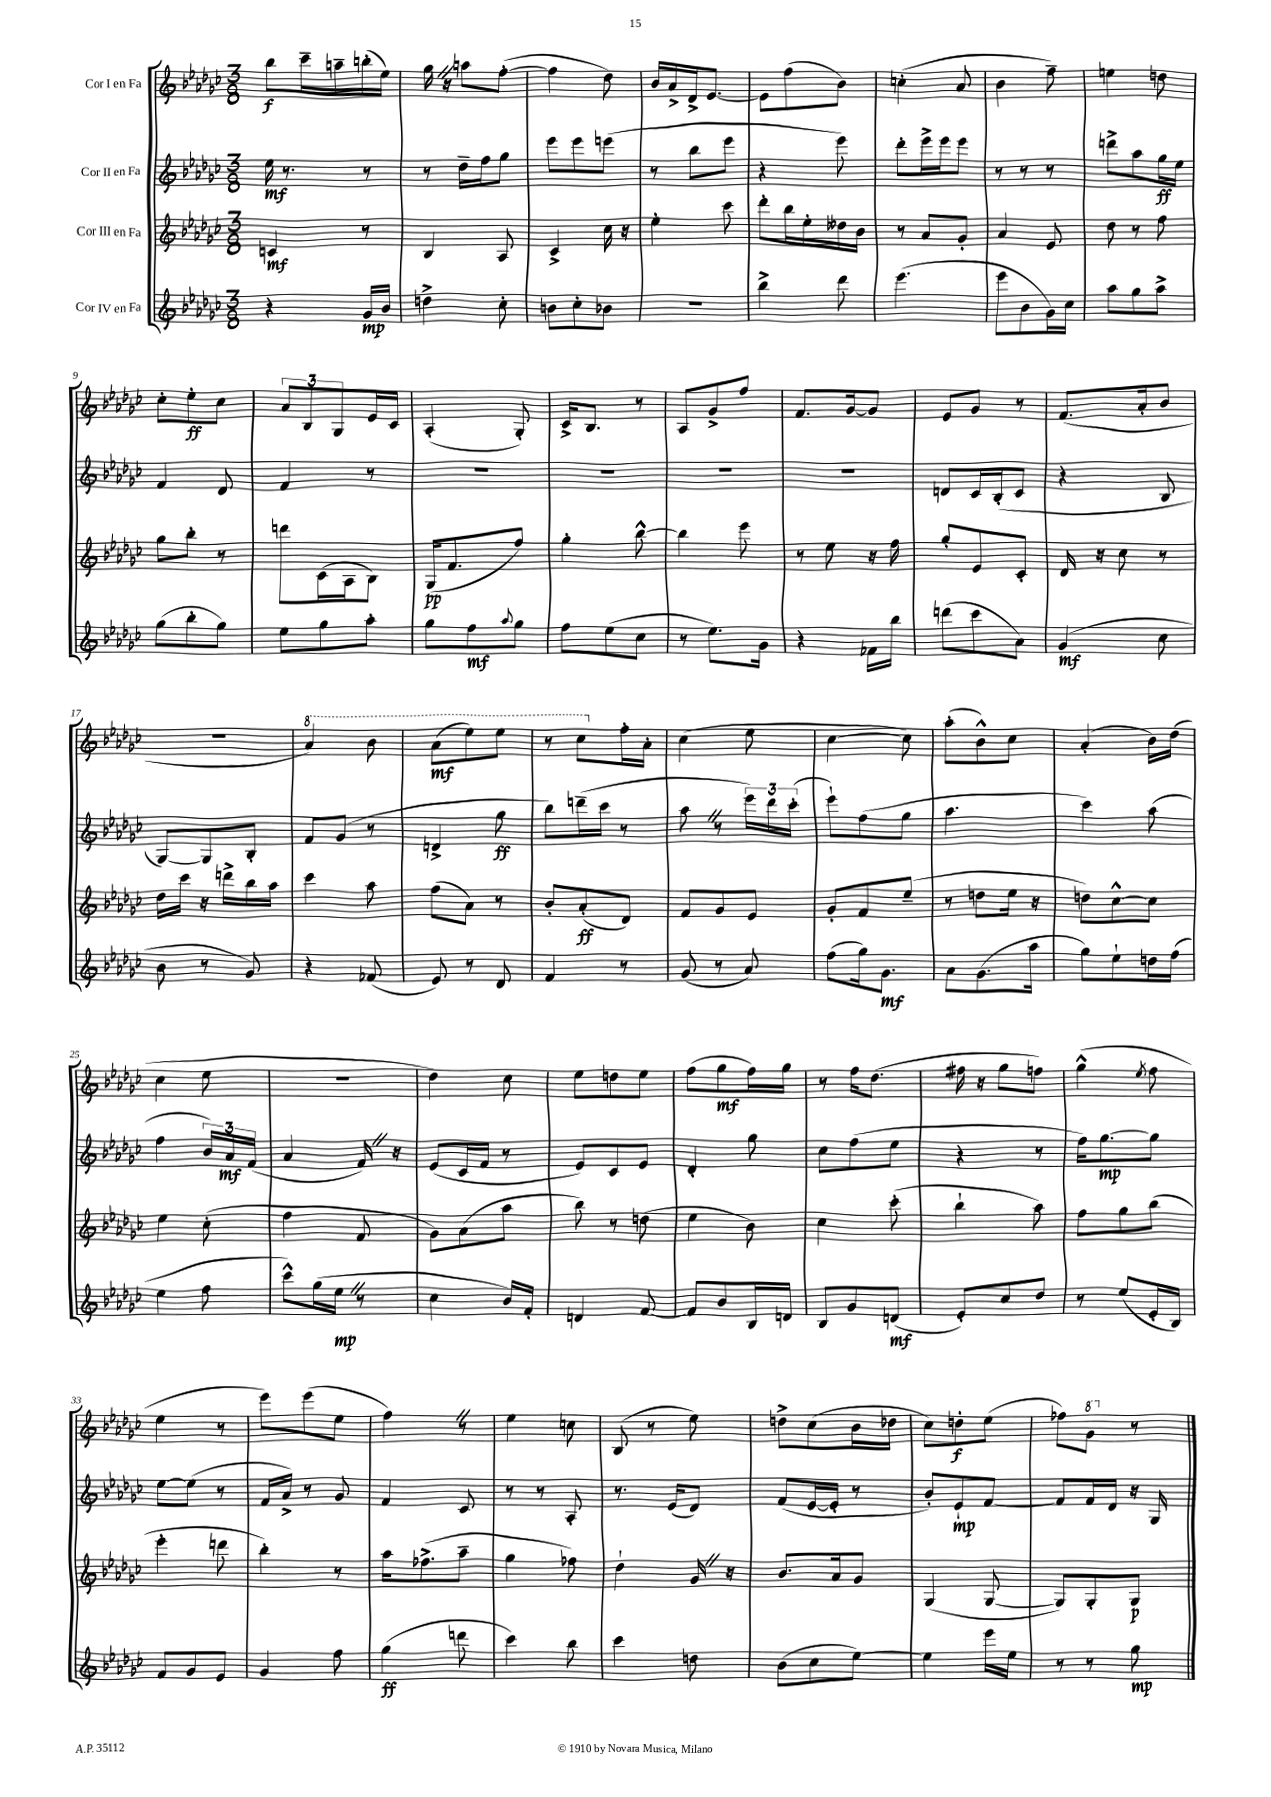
<<
\new StaffGroup <<
\new Staff = "s0" \with { instrumentName = "Cor I en Fa" } {
    \clef treble \key ges \major \numericTimeSignature \time 3/8
    bes''8\f ces'''16-- a''16-- b''16-.( ees''16) |
    ges''16 \once \override BreathingSign.text = \markup { \musicglyph "scripts.caesura.straight" } \breathe r16 a''8 f''8~-.( |
    f''4 des''8) |
    bes'16 aes'16-> des'16-> ees'8.~ |
    ees'8 f''8( bes'8) |
    c''4-.( aes'8 |
    bes'4 f''8--) |
    e''4 d''8 |
    ces''8-. ees''8-.\ff ces''8 |
    \tuplet 3/2 { aes'8 bes8 ges8 } ees'16 ces'16 |
    aes4-.( ges8-.) |
    ces'16-> bes8. r8 |
    aes8 ges'8-> f''8 |
    f'8. ges'16~ ges'8 |
    ees'8 ges'8 r8 |
    f'8.( aes'16-. bes'8 |
    R4. |
    \ottava #1 aes''4) bes''8 |
    aes''8\mf( ees'''8) ees'''8 |
    r8 ces'''8 \ottava #0 f''16-. aes'16-. |
    ces''4( ees''8 |
    ces''4~ ces''8) |
    aes''8-.( bes'8-^) ces''8 |
    aes'4-.( bes'16) des''16( |
    ces''4 ees''8 |
    R4. |
    des''4) ces''8 |
    ees''8 d''8 ees''8 |
    f''8( ges''8\mf f''16) ges''16 |
    r8 f''16 des''8.( |
    fis''16 r16 ges''8 f''8) |
    ges''4-^( \acciaccatura { ees''8 } f''8 |
    ees''4 r8 |
    ees'''8) ees'''8( ees''8 |
    f''4) \once \override BreathingSign.text = \markup { \musicglyph "scripts.caesura.straight" } \breathe r8 |
    ees''4 c''8 |
    bes8( r8 ees''8) |
    d''8-> ces''8( bes'16 des''16 |
    ces''8) d''8-.\f ees''8( |
    fes''8) \ottava #1 ges''8 \ottava #0 r8 \bar "|." |
}
\new Staff = "s1" \with { instrumentName = "Cor II en Fa" } {
    \clef treble \key ges \major \numericTimeSignature \time 3/8
    ees''16\mf r8. r8 |
    r8 des''16-- f''16 ges''8 |
    ees'''8 ees'''8 e'''8( |
    r8 bes''8 ees'''8 |
    r4 ees'''8) |
    des'''8-. ees'''16-> ees'''16 ees'''8 |
    r8 r8 r8 |
    d'''8-> aes''8 ges''16\ff ees''16 |
    f'4 des'8 |
    f'4 r8 |
    R4. |
    R4. |
    R4. |
    R4. |
    d'8 ces'16 bes16-.( ces'8 |
    r4 bes8 |
    ges8~) ges8 bes8-. |
    f'8 ges'8( r8 |
    d'4-> ges''8\ff |
    bes''8) d'''16--( ces'''16 r8 |
    aes''8 \once \override BreathingSign.text = \markup { \musicglyph "scripts.caesura.straight" } \breathe r8 \tuplet 3/2 { ees'''16) des'''16 ces'''16-.( } |
    ees'''8-!) f''8( ges''8 |
    aes''4. |
    ces'''4) aes''8( |
    f''4 \tuplet 3/2 { bes'16) aes'16\mf f'16( } |
    aes'4 f'16) \once \override BreathingSign.text = \markup { \musicglyph "scripts.caesura.straight" } \breathe r16 |
    ees'8( ces'16 f'16 r8 |
    ees'8) ces'8 ees'8 |
    des'4-. ges''8 |
    ces''8 f''8( ees''8 |
    r4 r8 |
    f''16) ges''8.~\mp ges''8 |
    ees''8~ ees''8( r8 |
    f'16 aes'16->) r8 ges'8 |
    f'4 ces'8 |
    r8 r8 aes8-. |
    r8. ees'16( des'8) |
    f'8( ees'16~ ees'16-. r8 |
    bes'8-.) ees'8-!\mp f'8~ |
    f'8 f'16 des'16 r16 ges16 \bar "|." |
}
\new Staff = "s2" \with { instrumentName = "Cor III en Fa" } {
    \clef treble \key ges \major \numericTimeSignature \time 3/8
    c'4\mf r8 |
    bes4 aes8 |
    ces'4-> ces''16 r16 |
    ees''4-. ces'''8 |
    des'''8-. bes''16 ees''16-. deses''16 bes'16 |
    r8 aes'8 ges'8-. |
    aes'4 ees'8 |
    des''8 r8 f''8 |
    ges''8 bes''8-. r8 |
    d'''8 ces'16( aes16 bes8) |
    ges16\pp( f'8. f''8) |
    ges''4-. bes''8~-^ |
    bes''4 ees'''8 |
    r8 ees''8 r16 f''16 |
    ges''8-. ees'8 ces'8-. |
    des'16 r16 ces''8 r8 |
    des''16 ces'''16 r16 d'''16-> bes''16 aes''16 |
    ces'''4 aes''8 |
    f''8( aes'8) r8 |
    bes'8-. aes'8-.\ff( des'8) |
    f'8 ges'8 ees'8 |
    ges'8-. f'8 ees''8--( |
    r8 d''8 ees''16 r16 |
    d''8) ces''8~-^ ces''8 |
    ees''4 ces''8-.( |
    f''4 f'8 |
    ges'8) aes'8( aes''8 |
    bes''8) r8 d''8( |
    ees''4 bes'8) |
    ces''4 ces'''8-.( |
    bes''4-! aes''8) |
    f''8 ges''8 bes''8( |
    ees'''4-. d'''8 |
    bes''4-.) r8 |
    aes''16 fes''8.->( aes''8-- |
    ges''4 fes''8) |
    des''4-! ges'16 \once \override BreathingSign.text = \markup { \musicglyph "scripts.caesura.straight" } \breathe r16 |
    bes'8. aes'16 ges'8 |
    ges4( ges8~ |
    ges8) ges8-. ges8\p \bar "|." |
}
\new Staff = "s3" \with { instrumentName = "Cor IV en Fa" } {
    \clef treble \key ges \major \numericTimeSignature \time 3/8
    r4 ges'16\mp bes'16 |
    d''4-> ces''8-. |
    b'8 ces''8-. bes'8 |
    R4. |
    bes''4-> des'''8 |
    ees'''4.( |
    ees'''8 bes'8 ges'16) ces''16 |
    aes''8 ges''8 aes''8-> |
    ges''8( bes''8-. ges''8) |
    ees''8 ges''8 aes''8-. |
    ges''8 f''8\mf \appoggiatura { aes''8 } ges''8 |
    f''8 ees''8( ces''8 |
    r8 ees''8.) ges'16 |
    r4 fes'16 bes''16 |
    d'''8( ces'''8 aes'8) |
    ges'4\mf( ces''8 |
    bes'8 r8 ges'8) |
    r4 fes'8( |
    ees'8) r8 des'8 |
    f'4 r8 |
    ges'8( r8 aes'8) |
    f''8( ges''16) ges'8.\mf |
    aes'8 ges'8.( aes''16 |
    ges''8) ees''8-! d''16 f''16( |
    ees''4 f''8 |
    ces'''8-^) ges''16( ees''16\mp \once \override BreathingSign.text = \markup { \musicglyph "scripts.caesura.straight" } \breathe r8 |
    ces''4 bes'16) f'16-. |
    d'4 f'8~ |
    f'8 bes'8 bes16 d'16 |
    bes8 ges'8 d'8\mf( |
    ees'8-.) ces''8 des''8 |
    r8 ees''8( ees'16-. bes16) |
    f'8 ges'8 ees'8 |
    ges'4 f''8 |
    ges''4\ff( d'''8 |
    ces'''4) bes''8 |
    ces'''4 d''8 |
    bes'8( ces''8 ees''8~) |
    ees''4 ees'''16 ees''16 |
    r8 r8 ges''8\mp \bar "|." |
}
>>
>>
